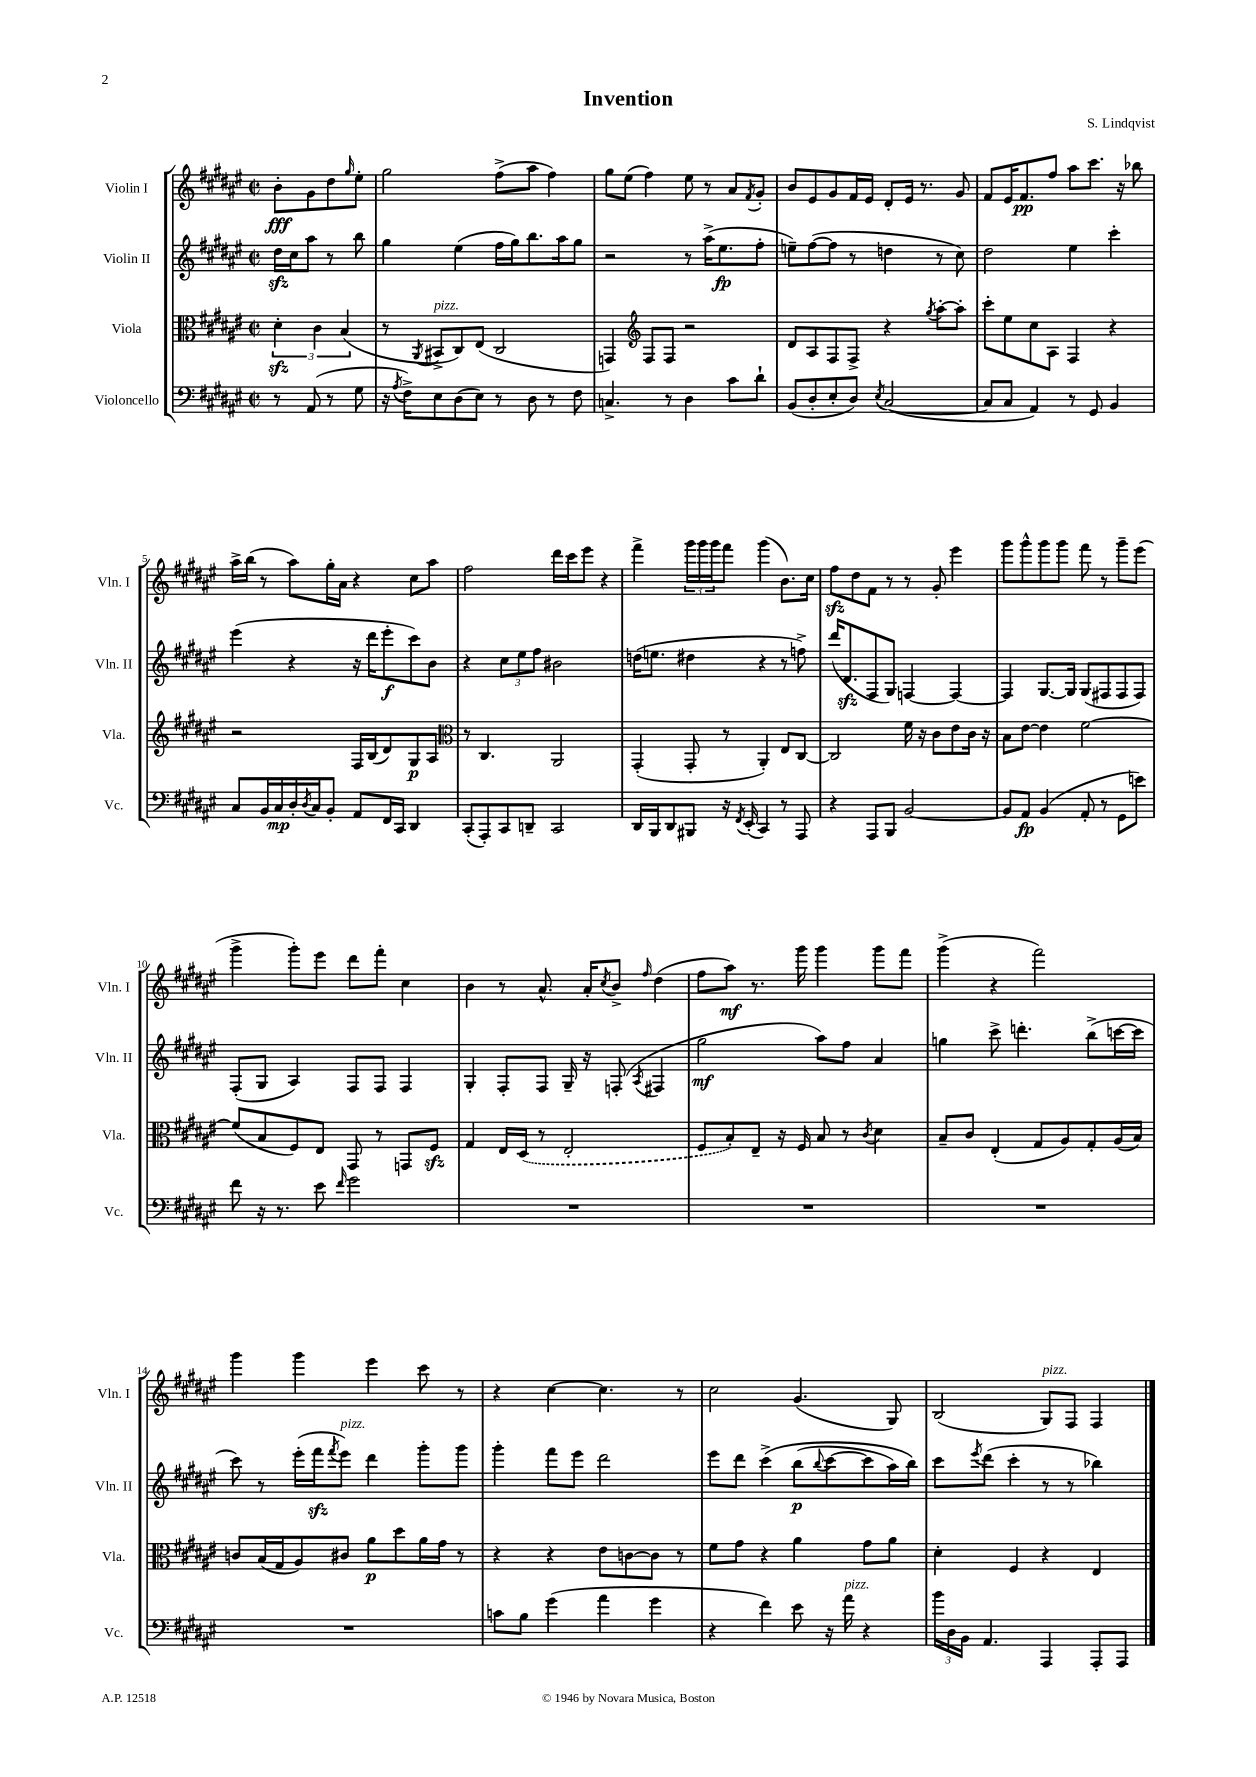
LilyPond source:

\header { title = "Invention" composer = "S. Lindqvist" }
<<
\new StaffGroup <<
\new Staff = "s0" \with { instrumentName = "Violin I" shortInstrumentName = "Vln. I" } {
    \clef treble \key fis \major \defaultTimeSignature \time 2/2 \partial 2
    b'8-.\fff gis'8 dis''8 \grace { gis''16 } eis''8-. |
    gis''2 fis''8->( ais''8 fis''4) |
    gis''8 eis''8( fis''4) eis''8 r8 ais'8 \acciaccatura { fis'8 } gis'8-. |
    b'8 eis'8 gis'8 fis'16 eis'16 dis'8-. eis'16 r8. gis'8 |
    fis'8 eis'16 fis'8.\pp fis''8 ais''8 cis'''8. r16 bes''8 |
    ais''16-> b''16( r8 ais''8) gis''16-. ais'16 r4 cis''8 ais''8 |
    fis''2 dis'''16 cis'''16 eis'''8 r4 |
    fis'''4-> \tuplet 3/2 { gis'''16 gis'''16 gis'''16 } fis'''8 gis'''4( b'8.) cis''16 |
    fis''8\sfz dis''8 fis'8 r8 r8 gis'8-. eis'''4 |
    gis'''8 gis'''8-^ gis'''8 gis'''8 fis'''8 r8 gis'''8-- eis'''8( |
    gis'''4-> gis'''8-.) eis'''8 dis'''8 fis'''8-. cis''4 |
    b'4 r8 ais'8.-^ ais'16-. \acciaccatura { cis''8 } b'8-> \grace { fis''16 } dis''4( |
    fis''8 ais''8\mf) r8. gis'''16 gis'''4 gis'''8 fis'''8 |
    gis'''4->( r4 fis'''2) |
    gis'''4 gis'''4 eis'''4 cis'''8 r8 |
    r4 cis''4~ cis''4. r8 |
    cis''2 gis'4.( gis8) |
    b2( gis8^\markup { \italic "pizz." }) fis8 fis4 \bar "|." |
}
\new Staff = "s1" \with { instrumentName = "Violin II" shortInstrumentName = "Vln. II" } {
    \clef treble \key fis \major \defaultTimeSignature \time 2/2 \partial 2
    dis''16\sfz cis''16 ais''8 r8 b''8 |
    gis''4 eis''4( fis''16 gis''16) b''8. ais''16 gis''8 |
    r2 r8 ais''16->( eis''8.\fp fis''8-. |
    e''8--) fis''8~( fis''8 r8 d''4 r8 cis''8) |
    dis''2 eis''4 cis'''4-. |
    eis'''4( r4 r16 dis'''16 eis'''8-.\f cis'''8) b'8 |
    r4 \tuplet 3/2 { cis''8 eis''8 fis''8 } bis'2 |
    d''16( e''8. dis''4 r4 r8 f''8->) |
    dis'''16( dis'8.\sfz fis8 gis8) f4~ f4~ |
    f4 gis8.~ gis16 gis8( fis8 fis8 fis8) |
    fis8-.( gis8 ais4) fis8 fis8 fis4 |
    gis4-. fis8-. fis8 gis16-- r16 f8-.( \acciaccatura { ais8 } fis4 |
    gis''2\mf ais''8) fis''8 ais'4 |
    g''4 cis'''8-> d'''4.-. b''8->( c'''16~ c'''16 |
    cis'''8) r8 eis'''16-.( fis'''16\sfz \acciaccatura { fis'''8 } eis'''8^\markup { \italic "pizz." }) dis'''4 gis'''8-. gis'''8 |
    gis'''4-. fis'''8 eis'''8 dis'''2 |
    eis'''8 dis'''8 cis'''4->\( b''8\p( \appoggiatura { b''8 } cis'''8~ cis'''8 ais''16) b''16\) |
    cis'''8 \acciaccatura { eis'''8 } dis'''8( cis'''4-. r8 r8 bes''4) \bar "|." |
}
\new Staff = "s2" \with { instrumentName = "Viola" shortInstrumentName = "Vla." } {
    \clef alto \key fis \major \defaultTimeSignature \time 2/2 \partial 2
    \tuplet 3/2 { dis'4-.\sfz cis'4 b4( } |
    r8 \acciaccatura { ais,8 } bis,8->^\markup { \italic "pizz." } cis8) eis8( cis2 |
    g,4) \clef treble fis8 fis8 r2 |
    dis'8 ais8 fis8 fis8-> r4 \acciaccatura { gis''8 } ais''8~-. ais''8-. |
    cis'''8-. eis''8 cis''8 ais8 fis4 r4 |
    r2 fis16 b16( dis'8) gis8\p ais8 |
    \clef alto r8 cis4. ais,2 |
    gis,4-.( gis,8-. r8 ais,4-.) eis8 cis8~ |
    cis2 fis'16 r16 cis'8 eis'8 cis'16 r16 |
    b8 eis'8~ eis'4 fis'2~ |
    fis'8( b8 fis8) eis8 gis,8 r8 g,8 fis8\sfz |
    gis4 eis16 \once \slurDashed dis16( r8 eis2-. |
    fis8 b8-.) eis8-- r16 fis16 b8 r8 \acciaccatura { cis'8 } dis'4 |
    b8-- cis'8 eis4-.( gis8 ais8) gis8-. ais16( b16) |
    c'8 b16( gis16 ais8) cis'8 ais'8\p dis''8 ais'16 gis'16 r8 |
    r4 r4 eis'8 c'8~ c'8 r8 |
    fis'8 gis'8 r4 ais'4 gis'8 ais'8 |
    dis'4-. fis4 r4 eis4 \bar "|." |
}
\new Staff = "s3" \with { instrumentName = "Violoncello" shortInstrumentName = "Vc." } {
    \clef bass \key fis \major \defaultTimeSignature \time 2/2 \partial 2
    r8 ais,8( r8 gis8 |
    r16 \acciaccatura { ais8 } fis16->) eis8 dis8( eis8) r8 dis8 r8 fis8 |
    c4.-> r8 dis4 cis'8 dis'8-! |
    b,8( dis8-. eis8-. dis8) \acciaccatura { eis8 } cis2~( |
    cis8 cis8 ais,4) r8 gis,8 b,4 |
    cis8 b,16 cis16\mp dis16-. \acciaccatura { dis8 } cis16 b,8-. ais,8 fis,16 cis,16 dis,4 |
    cis,8-.( ais,,8-.) cis,8 d,8-- cis,2 |
    dis,16 b,,16 dis,8 bis,,8 r16 \acciaccatura { fis,8 } eis,16-.( cis,4) r8 ais,,8 |
    r4 ais,,8 b,,8 b,2~ |
    b,8 ais,8\fp b,4( ais,8-. r8 gis,8 e'8) |
    fis'8 r16 r8. eis'8 \grace { fis'16 } gis'2 |
    R1 |
    R1 |
    R1 |
    R1 |
    c'8 b8 gis'4( ais'4 gis'4 |
    r4 fis'4) eis'8 r16 ais'16^\markup { \italic "pizz." } r4 |
    \tuplet 3/2 { b'16 dis16 b,16 } ais,4. ais,,4 ais,,8-. ais,,8 \bar "|." |
}
>>
>>
